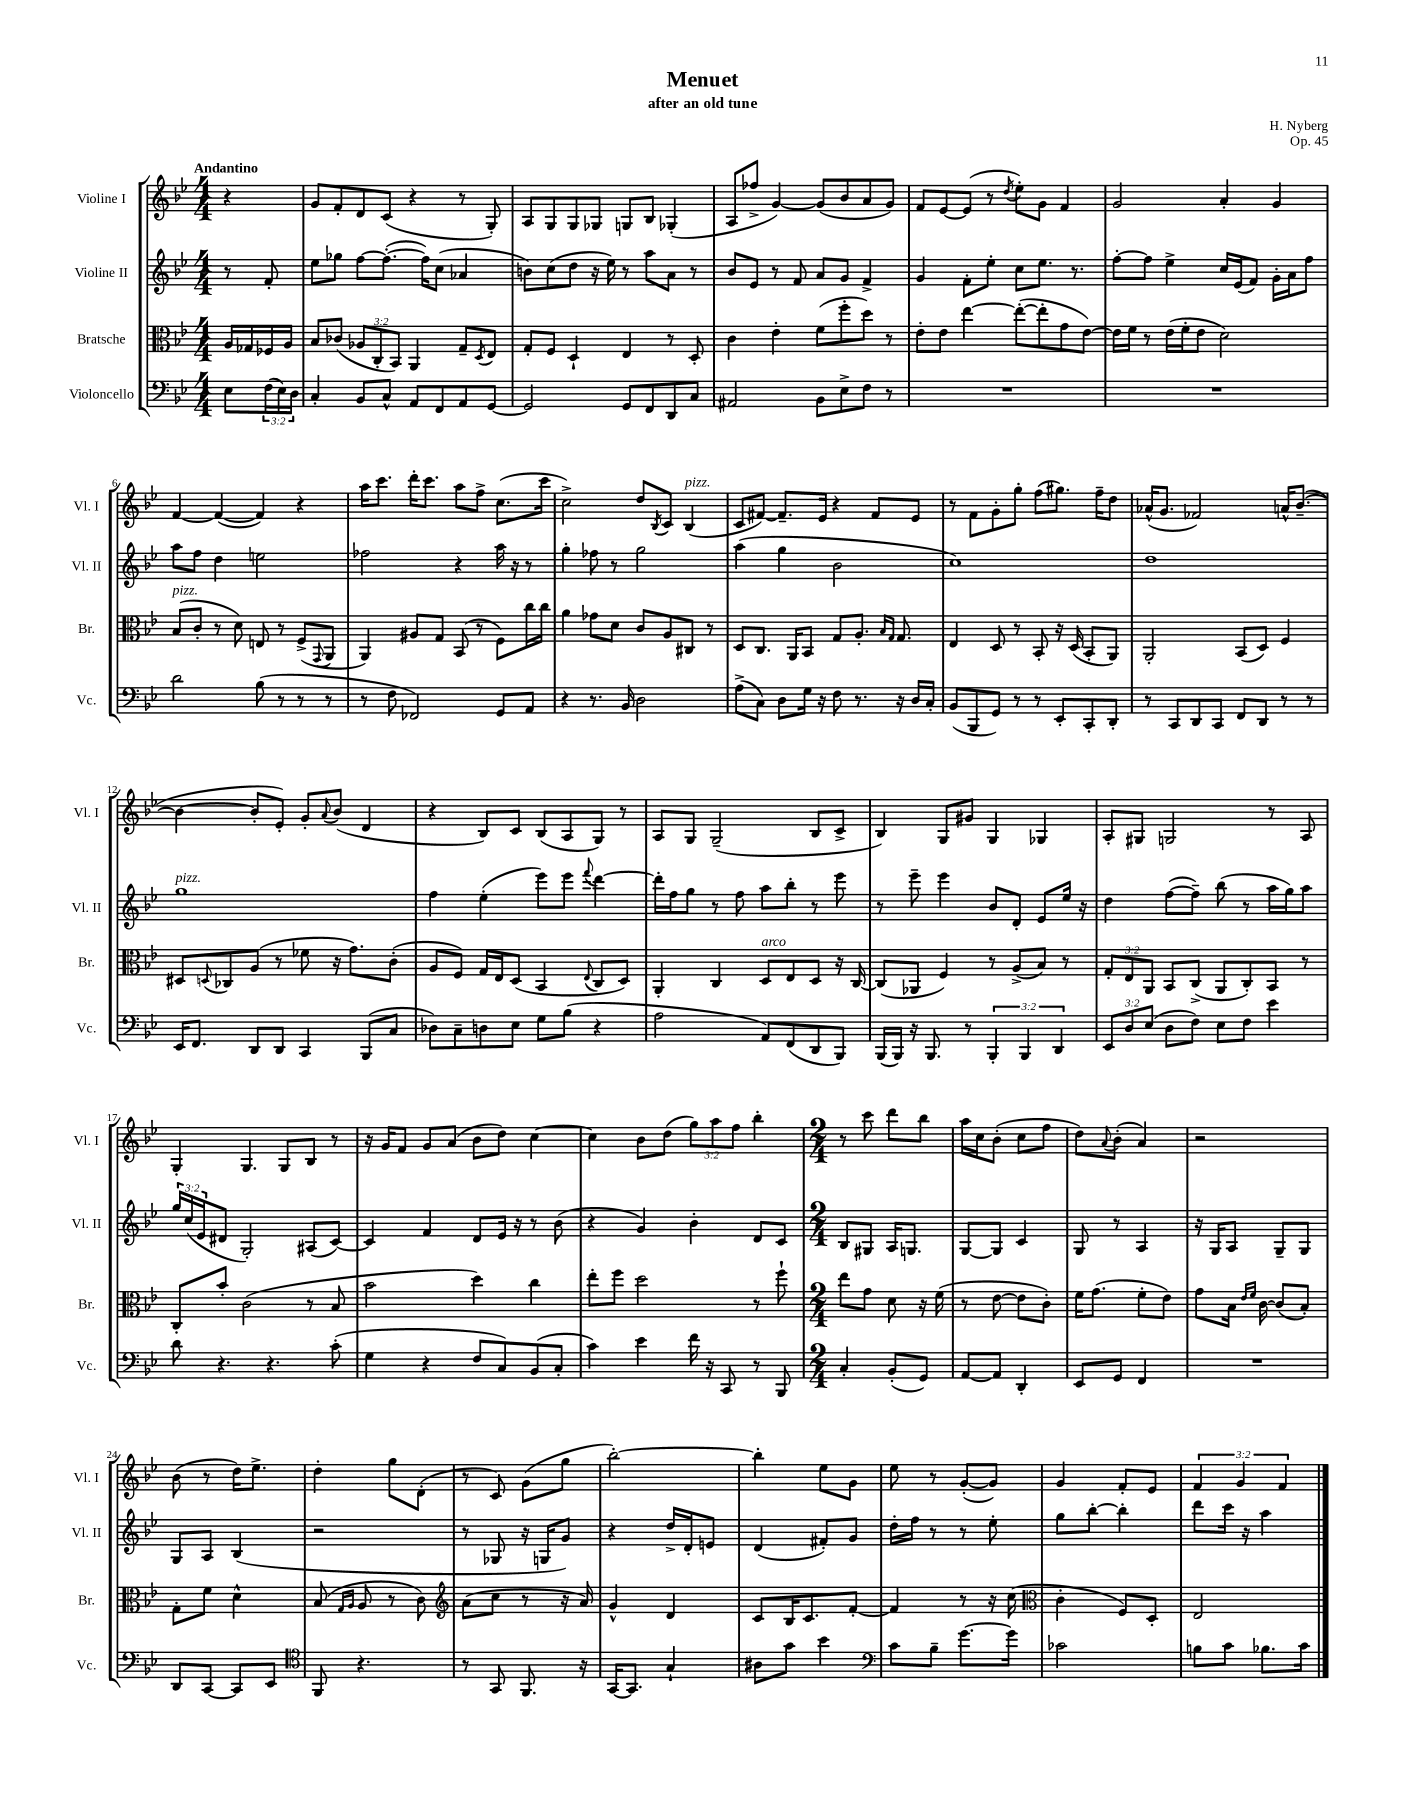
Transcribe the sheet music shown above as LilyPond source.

\header { title = "Menuet" composer = "H. Nyberg" subtitle = "after an old tune" opus = "Op. 45" }
<<
\new StaffGroup <<
\new Staff = "s0" \with { instrumentName = "Violine I" shortInstrumentName = "Vl. I" } {
    \clef treble \key bes \major \numericTimeSignature \time 4/4 \override Staff.TupletNumber.text = #tuplet-number::calc-fraction-text \partial 4 \tempo "Andantino"
    r4 |
    g'8 f'8-. d'8 c'8( r4 r8 g8-.) |
    a8 g8 g8 ges8 g8 bes8 ges4-.( |
    a8 fes''8-> g'4~) g'8( bes'8 a'8 g'8) |
    f'8 ees'8~ ees'8( r8 \acciaccatura { d''8 } ees''8-.) g'8 f'4 |
    g'2 a'4-. g'4 |
    f'4~ f'4~( f'4) r4 |
    a''16 c'''8. d'''16-. c'''8. a''8 f''8-> c''8.( c'''16 |
    c''2->) d''8 \acciaccatura { bes8 } c'8 bes4^\markup { \italic "pizz." }( |
    c'8 fis'8~) fis'8.-- ees'16 r4 fis'8 ees'8 |
    r8 f'8 g'8-. g''8-. f''8( gis''8.) f''16-- d''8 |
    aes'16-^( g'8. fes'2) a'16-^ bes'8.~--( |
    bes'4~ bes'8-. ees'8-.) g'8-. \appoggiatura { a'8 } bes'8( d'4 |
    r4 bes8) c'8 bes8( a8 g8) r8 |
    a8 g8 g2--( bes8 c'8-> |
    bes4) g8 gis'8 g4 ges4 |
    a8-. gis8 g2 r8 a8 |
    g4-. g4. g8 bes8 r8 |
    r16 g'16 f'8 g'8 a'8( bes'8 d''8) c''4~ |
    c''4 bes'8 d''8( \tuplet 3/2 { g''8) a''8 f''8 } bes''4-. |
    \numericTimeSignature \time 2/4 r8 c'''8 d'''8 bes''8 |
    a''16 c''16 bes'8-.( c''8 f''8 |
    d''8) \appoggiatura { a'8 } bes'8-.( a'4) |
    r2 |
    bes'8( r8 d''16) ees''8.-> |
    d''4-. g''8 d'8-.( |
    r8 c'8) g'8( g''8 |
    bes''2~-.) |
    bes''4-. ees''8 g'8 |
    ees''8 r8 g'8~-.( g'8) |
    g'4 f'8-. ees'8 |
    \tuplet 3/2 { f'4 g'4 f'4 } \bar "|." |
}
\new Staff = "s1" \with { instrumentName = "Violine II" shortInstrumentName = "Vl. II" } {
    \clef treble \key bes \major \numericTimeSignature \time 4/4 \override Staff.TupletNumber.text = #tuplet-number::calc-fraction-text \partial 4
    r8 f'8-. |
    ees''8 ges''8 f''8~ f''8.~-.( f''16) c''8( aes'4 |
    b'8) c''8( d''8 r16 ees''16) r8 a''8 a'8 r8 |
    bes'8 ees'8 r8 f'8 a'8 g'8 f'4-> |
    g'4 f'8-. ees''8-. c''8 ees''8. r8. |
    f''8~-. f''8 ees''4-> c''16 ees'16( f'8) g'16-. a'16 f''8 |
    a''8 f''8 d''4 e''2 |
    fes''2 r4 a''16 r16 r8 |
    g''4-. fes''8 r8 g''2 |
    a''4( g''4 bes'2 |
    c''1) |
    d''1 |
    g''1^\markup { \italic "pizz." } |
    f''4 ees''4-.( ees'''8) ees'''8 \appoggiatura { f'''8 } d'''4~ |
    d'''16-. f''16 g''8 r8 f''8 a''8 bes''8-. r8 ees'''8 |
    r8 ees'''8-- ees'''4 bes'8 d'8-. ees'8 ees''16 r16 |
    d''4 f''8~( f''8--) bes''8( r8 a''16 g''16) a''8 |
    \tuplet 3/2 { g''16 c''16( ees'16 } dis'8 g2-.) ais8( c'8~) |
    c'4 f'4 d'8 ees'16 r16 r8 bes'8( |
    r4 g'4) bes'4-. d'8 c'8 |
    \numericTimeSignature \time 2/4 bes8 gis8 a16 g8. |
    g8~ g8 c'4 |
    g8 r8 a4 |
    r16 g16 a8 g8-- g8 |
    g8 a8 bes4( |
    r2 |
    r8 ges8 r16 g16 g'8) |
    r4 d''16-> d'16-. e'8 |
    d'4( fis'8-.) g'8 |
    d''16-. f''16 r8 r8 ees''8-. |
    g''8 bes''8~-. bes''4-. |
    d'''8 c'''16 r16 a''4 \bar "|." |
}
\new Staff = "s2" \with { instrumentName = "Bratsche" shortInstrumentName = "Br." } {
    \clef alto \key bes \major \numericTimeSignature \time 4/4 \override Staff.TupletNumber.text = #tuplet-number::calc-fraction-text \partial 4
    a16 ges16 fes16 a16 |
    bes8 ces'8( \tuplet 3/2 { aes8 c8-. bes,8) } a,4 g8-- \acciaccatura { d8 } ees8 |
    g8-. f8 d4-! ees4 r8 d8-. |
    c'4 ees'4-. f'8( f''8-. d''8) r8 |
    ees'8-. ees'8 ees''4~ ees''8~-.( ees''8-. g'8 ees'8~) |
    ees'16 f'16 r8 ees'16( f'16-. ees'8 d'2) |
    bes8^\markup { \italic "pizz." }( c'8-. r8 d'8) e8 r8 f8->( \appoggiatura { g,8 } a,8 |
    a,4) ais8 g8 bes,8( r8 f8) c''16 c''16 |
    a'4 ges'8 d'8 c'8 a8 cis8 r8 |
    d8 c8. a,16 bes,8 g8 a8.-. \grace { bes16 g16 } g8. |
    ees4 d8 r8 bes,8-. r16 d16( bes,8-. a,8) |
    a,2-. bes,8( d8) f4 |
    dis8 \appoggiatura { d8 } ces8 a8( r8 fes'8 r16 g'8.) c'8-.( |
    a8 f8) g16 ees16 d8( bes,4 \appoggiatura { ees8 } c8 d8) |
    a,4-. c4 d8^\markup { \italic "arco" } ees8 d8 r16 c16~ |
    c8( aes,8 f4) r8 a8->( bes8) r8 |
    \tuplet 3/2 { g8-. ees8 a,8 } bes,8 c8->( a,8 c8-.) bes,8 r8 |
    c8-. bes'8-. c'2( r8 bes8 |
    bes'2 d''4) c''4 |
    ees''8-. f''8 d''2 r8 f''8-! |
    \numericTimeSignature \time 2/4 ees''8 g'8 d'8 r16 f'16( |
    r8 ees'8~ ees'8 c'8-.) |
    f'16 g'8.( f'8-. ees'8) |
    g'8 bes16 \grace { ees'16 f'16 } c'16~ c'8( bes8-.) |
    g8-. f'8 d'4-^ |
    bes8( \grace { g16 a16 } a8 r8 c'8) |
    \clef treble a'8( c''8 r8 r16 a'16) |
    g'4-^ d'4 |
    c'8 bes16 c'8. f'8~-. |
    f'4 r8 r16 c''16( |
    \clef alto c'4-. f8) d8-. |
    ees2 \bar "|." |
}
\new Staff = "s3" \with { instrumentName = "Violoncello" shortInstrumentName = "Vc." } {
    \clef bass \key bes \major \numericTimeSignature \time 4/4 \override Staff.TupletNumber.text = #tuplet-number::calc-fraction-text \partial 4
    ees8 \tuplet 3/2 { f16( ees16) d16 } |
    c4-. bes,8 c8-^ a,8 f,8 a,8 g,8~ |
    g,2 g,8 f,8 d,8 c8 |
    ais,2 bes,8 ees8-> f8 r8 |
    R1 |
    R1 |
    d'2 bes8( r8 r8 r8 |
    r8 f8 fes,2) g,8 a,8 |
    r4 r8. bes,16 d2 |
    a8->( c8) d8 g16 r16 f8 r8. r16 d16 c16-. |
    bes,8( bes,,8 g,8) r8 r8 ees,8-. c,8-. d,8-. |
    r8 c,8 d,8 c,8 f,8 d,8 r8 r8 |
    ees,16 f,8. d,8 d,8 c,4 bes,,8( c8 |
    des8) c8-- d8 ees8 g8 bes8( r4 |
    a2 a,8) f,8( d,8 bes,,8) |
    bes,,16( bes,,16) r16 bes,,8. r8 \tuplet 3/2 { bes,,4-. bes,,4 d,4 } |
    \tuplet 3/2 { ees,8 d8 ees8( } d8 f8) ees8 f8 ees'4 |
    d'8 r4. r4. c'8-.( |
    g4 r4 f8 c8) bes,8( c8-. |
    c'4) ees'4 f'16 r16 c,8 r8 bes,,8 |
    \numericTimeSignature \time 2/4 c4-. bes,8-.( g,8) |
    a,8~ a,8 d,4-. |
    ees,8 g,8 f,4 |
    R2 |
    d,8 c,8~ c,8 ees,8 |
    \clef tenor f,8 r4. |
    r8 g,8 f,8. r16 |
    g,16~ g,8. g4-! |
    ais8 g'8 bes'4 |
    \clef bass c'8 bes8-- g'8.~ g'16 |
    ces'2 |
    b8 c'8 bes8. c'16 \bar "|." |
}
>>
>>
